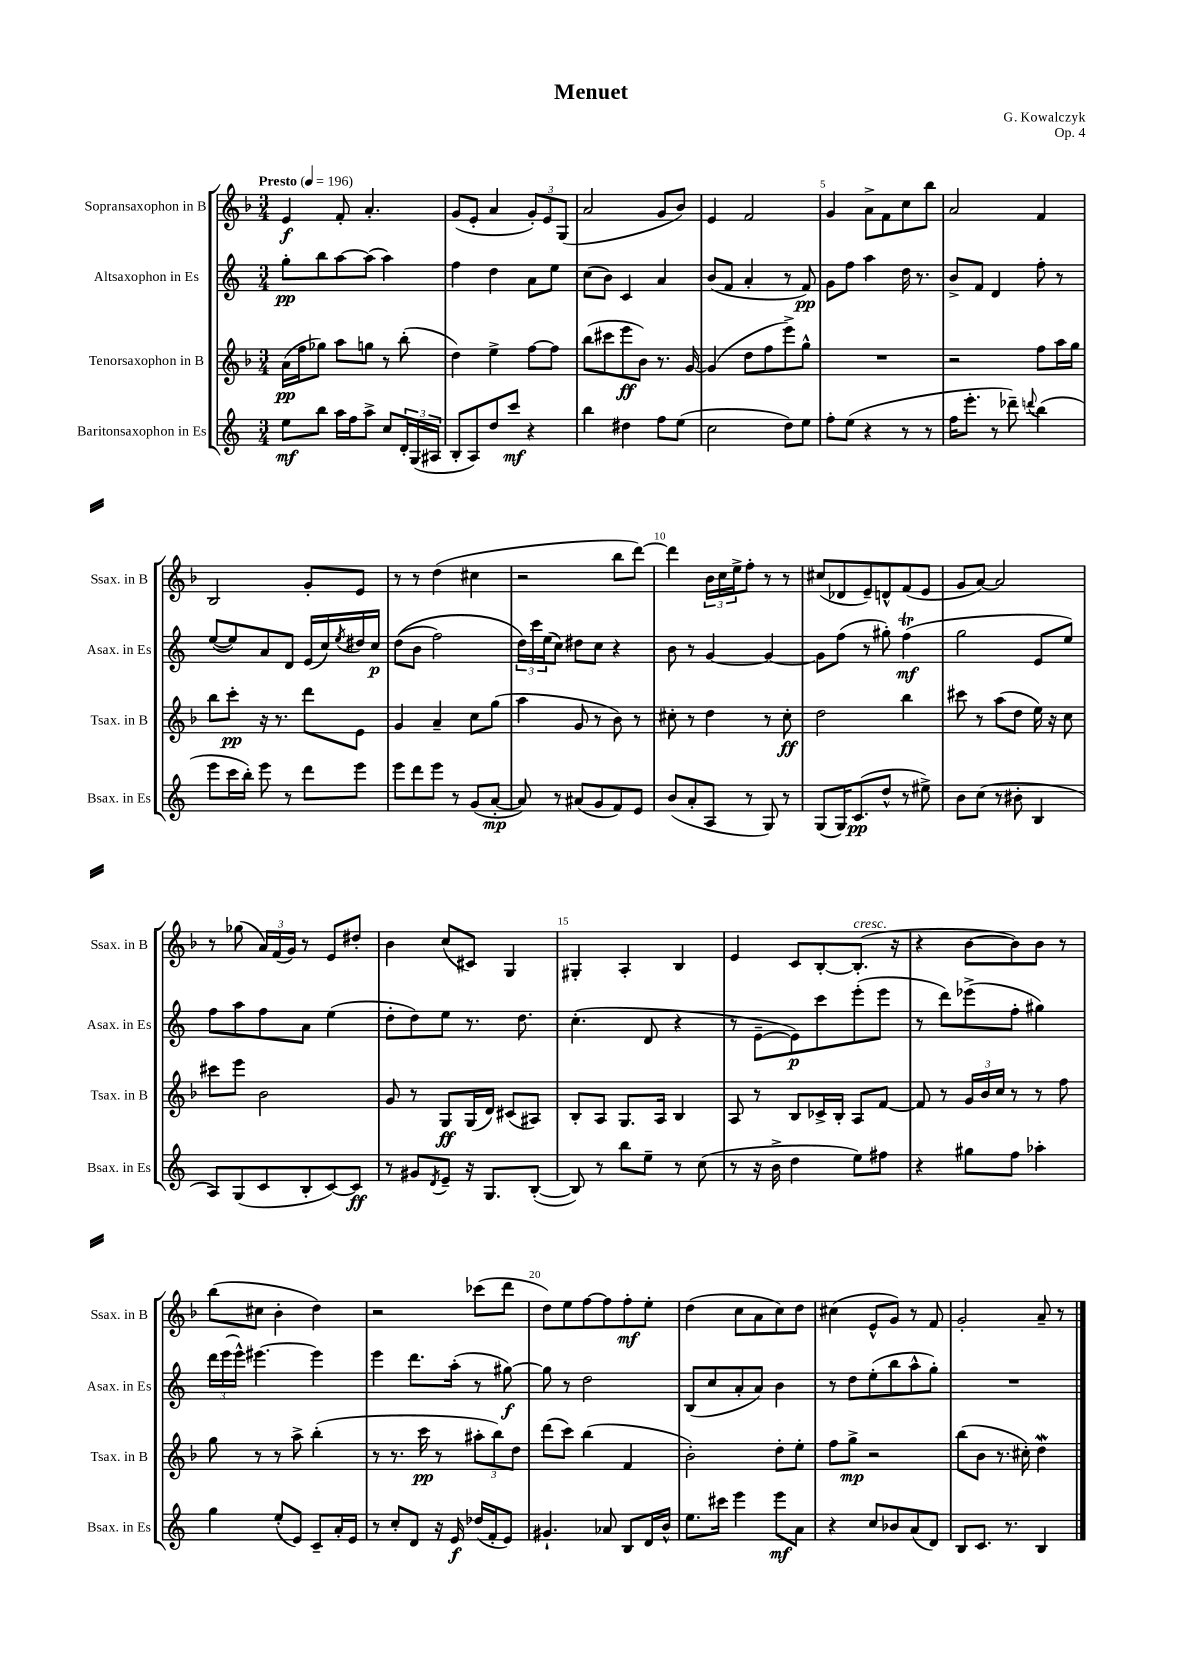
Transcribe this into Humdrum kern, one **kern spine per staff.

**kern	**dynam	**kern	**dynam	**kern	**dynam	**kern	**dynam
*part4	*part4	*part3	*part3	*part2	*part2	*part1	*part1
*staff4	*staff4	*staff3	*staff3	*staff2	*staff2	*staff1	*staff1
*I"Baritonsaxophon in Es	*	*I"Tenorsaxophon in B	*	*I"Altsaxophon in Es	*	*I"Sopransaxophon in B	*
*I'Bsax. in Es	*	*I'Tsax. in B	*	*I'Asax. in Es	*	*I'Ssax. in B	*
*clefG2	*	*clefG2	*	*clefG2	*	*clefG2	*
*k[]	*	*k[b-]	*	*k[]	*	*k[b-]	*
*M3/4	*	*M3/4	*	*M3/4	*	*M3/4	*
*MM196	*	*MM196	*	*MM196	*	*MM196	*
=1	=1	=1	=1	=1	=1	=1	=1
!	!	!	!	!	!	!LO:TX:a:B:t=Presto	!
8ee\L	mf	(16a\LL	pp	8gg'\L	pp	4e/	f
.	.	16ff\J	.	.	.	.	.
8bb\J	.	8gg-X\J)	.	8bb\	.	.	.
16aa\LL	.	8aa\L	.	[8aa\	.	8f'/	.
16ff\J	.	.	.	.	.	.	.
8aa^\J	.	8ggn\J	.	(8aa\J]	.	4.a'/	.
8cc/L	.	8r	.	4aa\)	.	.	.
24d'/L	.	(8bb-'\	.	.	.	.	.
(24G/	.	.	.	.	.	.	.
24A#X/JJ	.	.	.	.	.	.	.
=2	=2	=2	=2	=2	=2	=2	=2
8B'/L	.	4dd\)	.	4ff\	.	(8g/L	.
8A/)	.	.	.	.	.	8e'/J	.
8dd/	.	4ee^\	.	4dd\	.	4a/	.
8ccc/J	mf	.	.	.	.	.	.
4r	.	[8ff\L	.	8a\L	.	12g'/L)	.
.	.	.	.	.	.	12e/	.
.	.	8ff\J]	.	8ee\J	.	.	.
.	.	.	.	.	.	(12G/J	.
=3	=3	=3	=3	=3	=3	=3	=3
4bb\	.	(8bb-\L	.	(8cc\L	.	2a/	.
.	.	8ccc#X\	.	8b\J)	.	.	.
4dd#X\	.	8eee\	ff	4c/	.	.	.
.	.	8b-\J)	.	.	.	.	.
8ff\L	.	8.r	.	4a/	.	8g/L	.
(8ee\J	.	.	.	.	.	8b-/J)	.
.	.	[16g/	.	.	.	.	.
=4	=4	=4	=4	=4	=4	=4	=4
2cc\	.	(4g/]	.	(8b/L	.	4e/	.
.	.	.	.	8f/J	.	.	.
.	.	8dd\L	.	4a'/	.	2f/	.
.	.	8ff\	.	.	.	.	.
8dd\L)	.	8eee^\)	.	8r	.	.	.
8ee\J	.	8gg^^\J	.	8f/)	pp	.	.
=5	=5	=5	=5	=5	=5	=5	=5
8ff'\L	.	2.r	.	8g\L	.	4g/	.
(8ee\J	.	.	.	8ff\J	.	.	.
4r	.	.	.	4aa\	.	8a^\L	.
.	.	.	.	.	.	8f\	.
8r	.	.	.	16dd\	.	8cc\	.
.	.	.	.	8.r	.	.	.
8r	.	.	.	.	.	8bb-\J	.
=6	=6	=6	=6	=6	=6	=6	=6
16ff\KL	.	2r	.	8b^/L	.	2a/	.
8.eee'\J	.	.	.	.	.	.	.
.	.	.	.	8f/J	.	.	.
8r	.	.	.	4d/	.	.	.
8ddd-X~\)	.	.	.	.	.	.	.
8qqdddn/	.	.	.	.	.	.	.
(4bb\	.	8ff\L	.	8ff'\	.	4f/	.
.	.	16aa\L	.	8r	.	.	.
.	.	16gg\JJ	.	.	.	.	.
!!LO:LB:g=z
=7	=7	=7	=7	=7	=7	=7	=7
8eee\L	.	8bb-\L	.	([8ee/L	.	2B-/	.
16ccc\L	.	8ccc'\J	pp	8ee/])	.	.	.
16bb'\JJ)	.	.	.	.	.	.	.
8eee\	.	16r	.	8a/	.	.	.
.	.	8.r	.	.	.	.	.
8r	.	.	.	8d/J	.	.	.
8ddd\L	.	8ddd\L	.	(16e/LL	.	8g'/L	.
.	.	.	.	16cc/)	.	.	.
.	.	.	.	8qee/	.	.	.
8eee\J	.	8e\J	.	16dd#X/	.	8e/J	.
.	.	.	.	16cc/JJ	p	.	.
=8	=8	=8	=8	=8	=8	=8	=8
8eee\L	.	4g/	.	((8dd\L	.	8r	.
8ddd\	.	.	.	8b\J	.	8r	.
8eee\J	.	4a~/	.	2ff\)	.	(4dd\	.
8r	.	.	.	.	.	.	.
(8g/L	.	8cc\L	.	.	.	4cc#X\	.
[8a'/J	mp	(8gg\J	.	.	.	.	.
=9	=9	=9	=9	=9	=9	=9	=9
8a/])	.	4aa\	.	24dd\LL)	.	2r	.
.	.	.	.	24ccc\	.	.	.
.	.	.	.	(24ee\J	.	.	.
8r	.	.	.	8cc\J)	.	.	.
(8a#X/L	.	8g/	.	8dd#X\L	.	.	.
8g/	.	8r	.	8cc\J	.	.	.
8f/)	.	8b-\)	.	4r	.	8bb-\L	.
8e/J	.	8r	.	.	.	[8ddd\J)	.
=10	=10	=10	=10	=10	=10	=10	=10
(8b/L	.	8cc#X'\	.	8b\	.	4ddd\]	.
8a'/	.	8r	.	8r	.	.	.
8A/J	.	4dd\	.	[4g/	.	24b-\LL	.
.	.	.	.	.	.	24cc\	.
.	.	.	.	.	.	24ee^\J	.
8r	.	.	.	.	.	8ff'\J	.
8G/)	.	8r	.	4g/_	.	8r	.
8r	.	8cc#'\	ff	.	.	8r	.
=11	=11	=11	=11	=11	=11	=11	=11
(8G/L	.	2dd\	.	8g\L]	.	(8cc#X/L	.
16G/K)	.	.	.	(8ff\J	.	8d-X/	.
(8.c/	pp	.	.	.	.	.	.
.	.	.	.	8r	.	8e~/)	.
8dd^^/J	.	.	.	8gg#X'\)	.	8dn^^/	.
8r	.	4bb-\	.	(4ffT\	mf	(8f/	.
8ee#X^\)	.	.	.	.	.	8e/J	.
=12	=12	=12	=12	=12	=12	=12	=12
8b\L	.	8ccc#X\	.	2gg\	.	8g/L	.
(8cc\J	.	8r	.	.	.	[8a/J)	.
8r	.	(8aa\L	.	.	.	2a/]	.
8b#X'\	.	8dd\J	.	.	.	.	.
4B/	.	16ee\)	.	8e/L	.	.	.
.	.	16r	.	.	.	.	.
.	.	8cc\	.	8ee/J)	.	.	.
!!LO:LB:g=z
=13	=13	=13	=13	=13	=13	=13	=13
8A/L)	.	8ccc#X\L	.	8ff\L	.	8r	.
(8G/	.	8eee\J	.	8aa\	.	(8gg-X\	.
8c/	.	2b-\	.	8ff\	.	24a/LL)	.
.	.	.	.	.	.	(24f/	.
.	.	.	.	.	.	24g/JJ)	.
8B'/	.	.	.	8a\J	.	8r	.
[8c/)	.	.	.	(4ee\	.	8e/L	.
8c/J]	ff	.	.	.	.	8dd#X'/J	.
=14	=14	=14	=14	=14	=14	=14	=14
8r	.	8g/	.	8dd'\L	.	4b-\	.
8g#X/L	.	8r	.	8dd\)	.	.	.
8qd/	.	.	.	.	.	.	.
8e~/J	.	8G/L	ff	8ee\J	.	(8cc/L	.
16r	.	(16G/L	.	8.r	.	8c#X/J)	.
8.G/L	.	16d/JJ)	.	.	.	.	.
.	.	(8c#X/L	.	.	.	4G/	.
.	.	.	.	8.dd\	.	.	.
([8B'/J	.	8A#X/J)	.	.	.	.	.
=15	=15	=15	=15	=15	=15	=15	=15
8B/])	.	8B-'/L	.	(4.cc'\	.	4G#X'/	.
8r	.	8A/J	.	.	.	.	.
8bb\L	.	8.G/L	.	.	.	4A'/	.
8ee~\J	.	.	.	8d/	.	.	.
.	.	16A/Jk	.	.	.	.	.
8r	.	4B-/	.	4r	.	4B-/	.
(8cc\	.	.	.	.	.	.	.
=16	=16	=16	=16	=16	=16	=16	=16
8r	.	8A/	.	8r	.	4e/	.
16r	.	8r	.	[8e~\L	.	.	.
16b^\	.	.	.	.	.	.	.
4dd\	.	8B-/L	.	8e\])	p	8c/L	.
.	.	16c-X^/L	.	8ccc\	.	[8B-'/	.
.	.	16B-'/JJ	.	.	.	.	.
!	!	!	!	!	!	!LO:TX:a:i:t=cresc.	!
8ee\L)	.	8A/L	.	(8eee'\	.	(8.B-'/J]	.
8ff#X\J	.	[8f/J	.	8eee\J	.	.	.
.	.	.	.	.	.	16r	.
=17	=17	=17	=17	=17	=17	=17	=17
4r	.	8f/]	.	8r	.	4r	.
.	.	8r	.	8ddd\L)	.	.	.
8gg#X\L	.	24g/LL	.	(8eee-X^\	.	[8b-\L	.
.	.	24b-/	.	.	.	.	.
.	.	24cc/JJ	.	.	.	.	.
8ff\J	.	8r	.	8ff'\J	.	8b-\])	.
4aa-X'\	.	8r	.	4gg#X\)	.	8b-\J	.
.	.	8ff\	.	.	.	8r	.
!!LO:LB:g=z
=18	=18	=18	=18	=18	=18	=18	=18
4gg\	.	8gg\	.	24ddd\LL	.	(8bb-\L	.
.	.	.	.	(24eee\	.	.	.
.	.	.	.	24eee^^\JJ)	.	.	.
.	.	8r	.	[4.eee#X\	.	8cc#X\J	.
(8ee'/L	.	8r	.	.	.	4b-'\	.
8e/J)	.	8aa^\	.	.	.	.	.
8c~/L	.	(4bb-'\	.	4eee#\]	.	4dd\)	.
16a'/L	.	.	.	.	.	.	.
16e/JJ	.	.	.	.	.	.	.
=19	=19	=19	=19	=19	=19	=19	=19
8r	.	8r	.	4eee\	.	2r	.
8cc'/L	.	8.r	.	.	.	.	.
8d/J	.	.	.	8.ddd\L	.	.	.
.	.	16ccc\	pp	.	.	.	.
16r	.	8r	.	.	.	.	.
16e/	f	.	.	(16aa'\Jk	.	.	.
(16dd-X/LL	.	12aa#X'\L	.	8r	.	(8ccc-X\L	.
16f'/J	.	.	.	.	.	.	.
.	.	12bb-\)	.	.	.	.	.
8e/J)	.	.	.	[8gg#X\)	f	8ddd\J	.
.	.	12dd\J	.	.	.	.	.
=20	=20	=20	=20	=20	=20	=20	=20
4.g#X`/	.	(8ddd\L	.	8gg#\]	.	8dd\L)	.
.	.	8ccc\J)	.	8r	.	8ee\	.
.	.	(4bb-\	.	2dd\	.	[8ff\	.
8a-X/	.	.	.	.	.	8ff\]	.
8B/L	.	4f/	.	.	.	8ff'\	mf
16d/L	.	.	.	.	.	8ee'\J	.
16b^^/JJ	.	.	.	.	.	.	.
=21	=21	=21	=21	=21	=21	=21	=21
8.ee\L	.	2b-'\)	.	(8B/L	.	(4dd\	.
.	.	.	.	8cc/	.	.	.
16ccc#X\Jk	.	.	.	.	.	.	.
4eee\	.	.	.	8a'/	.	8cc\L	.
.	.	.	.	8a/J)	.	8a\	.
8eee\L	mf	8dd'\L	.	4b\	.	8cc\)	.
8a\J	.	8ee'\J	.	.	.	8dd\J	.
=22	=22	=22	=22	=22	=22	=22	=22
4r	.	8ff\L	.	8r	.	(4cc#X\	.
.	.	8gg^\J	mp	8dd\L	.	.	.
8cc/L	.	2r	.	(8ee'\	.	8e^^/L	.
8b-X/	.	.	.	8bb\	.	8g/J)	.
(8a/	.	.	.	8aa^^\	.	8r	.
8d/J)	.	.	.	8gg'\J)	.	8f/	.
=23	=23	=23	=23	=23	=23	=23	=23
8B/L	.	(8bb-\L	.	2.r	.	2g'/	.
8.c/J	.	8b-\J	.	.	.	.	.
.	.	8.r	.	.	.	.	.
8.r	.	.	.	.	.	.	.
.	.	16cc#X'\)	.	.	.	.	.
4B/	.	4ddW\	.	.	.	8a~/	.
.	.	.	.	.	.	8r	.
==	==	==	==	==	==	==	==
*-	*-	*-	*-	*-	*-	*-	*-
